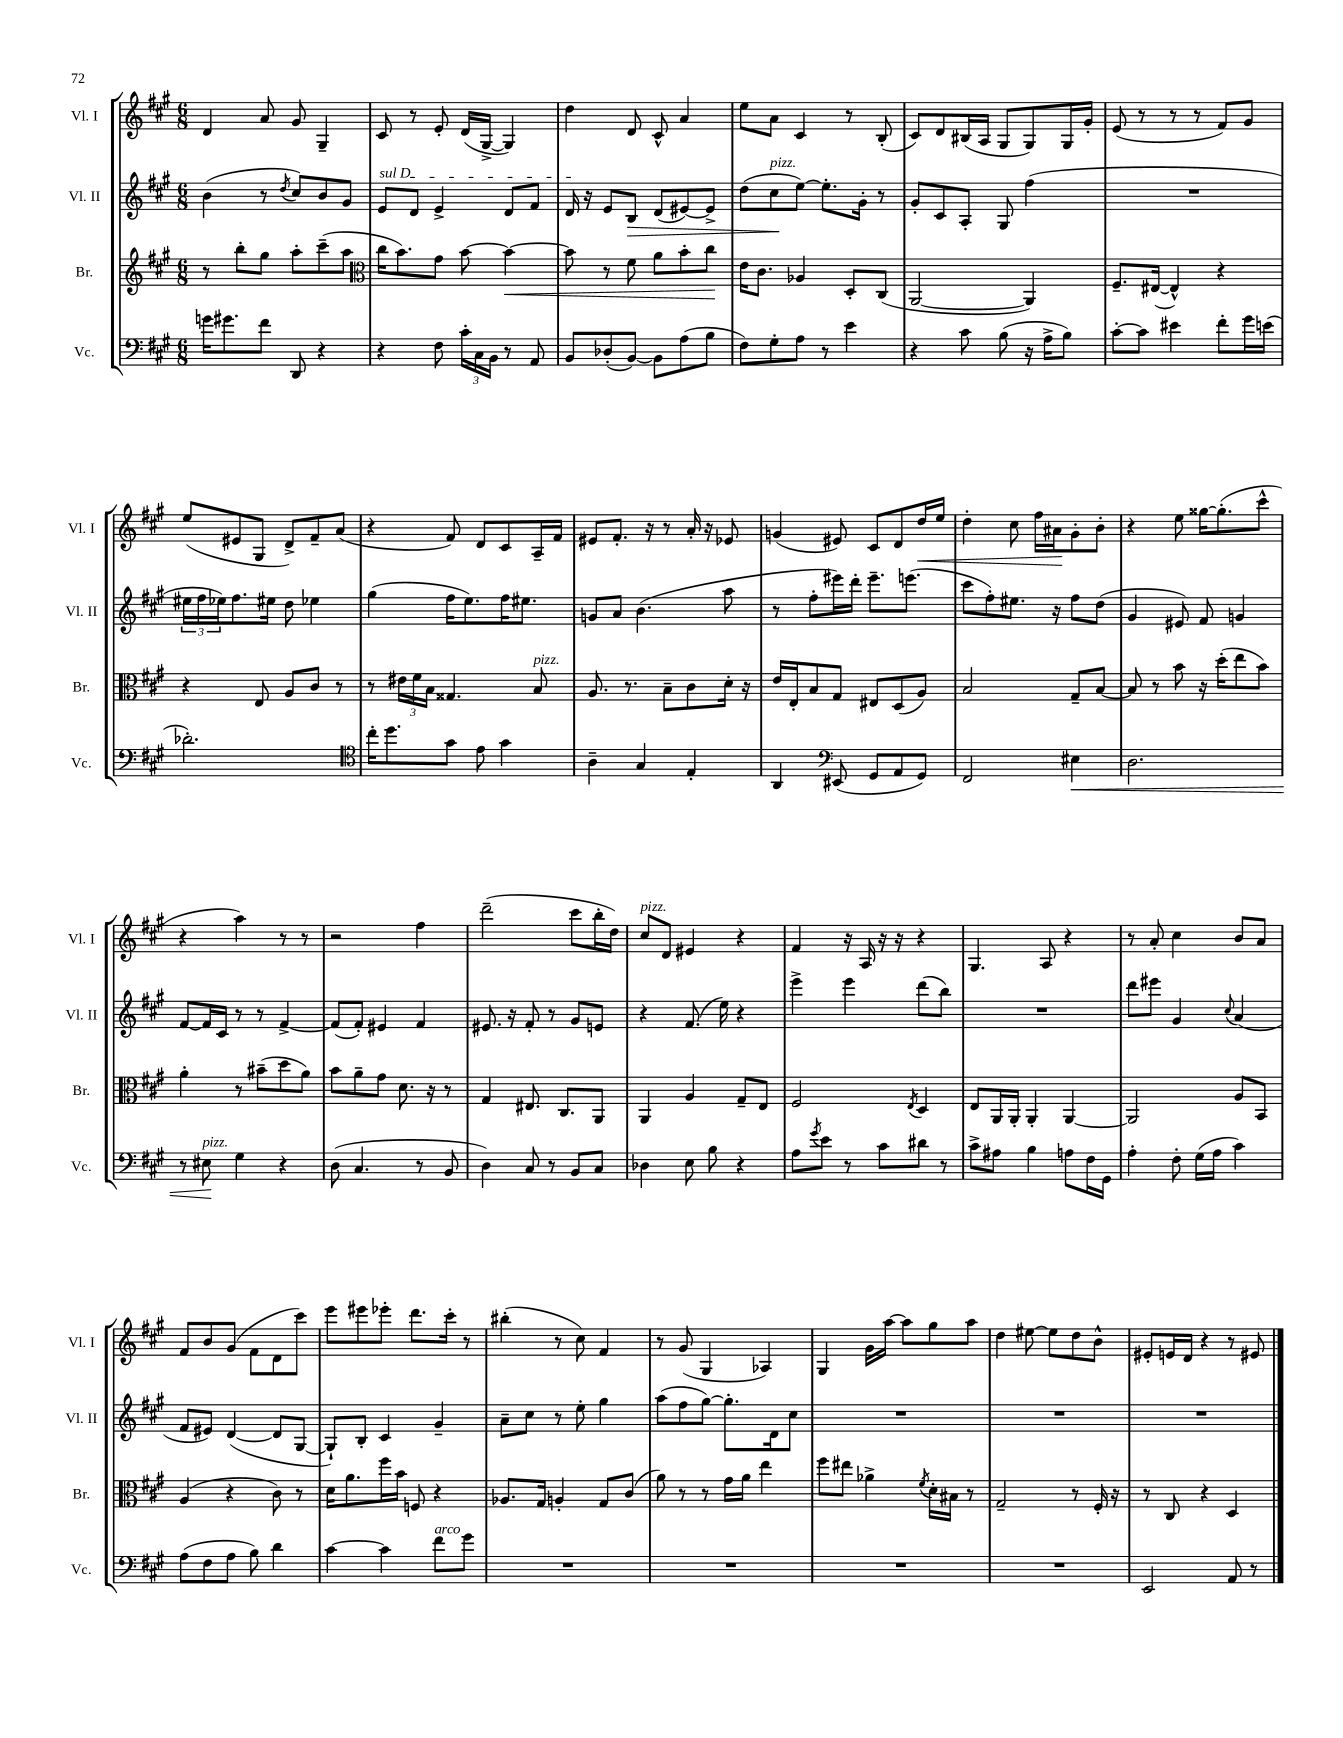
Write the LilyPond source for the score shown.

<<
\new StaffGroup <<
\new Staff = "s0" \with { instrumentName = "Vl. I" shortInstrumentName = "Vl. I" } {
    \clef treble \key a \major \numericTimeSignature \time 6/8
    d'4 a'8 gis'8 gis4-- |
    cis'8 r8 e'8-. d'16( gis16~-> gis4) |
    d''4 d'8 cis'8-^ a'4 |
    e''8 a'8 cis'4 r8 b8-.( |
    cis'8) d'8 bis16( a16 gis8 gis8) gis16 gis'16-. |
    e'8( r8 r8 r8 fis'8) gis'8 |
    e''8( eis'8 gis8 d'8->) fis'8-- a'8( |
    r4 fis'8) d'8 cis'8 a16-- fis'16 |
    eis'8 fis'8.-. r16 r8 a'16-. r16 ees'8 |
    g'4( eis'8) cis'8 d'8 d''16\< e''16 |
    d''4-. cis''8 fis''16 ais'16\! gis'8-. b'8-. |
    r4 e''8 gisis''16~ gisis''8.-.( cis'''8-^ |
    r4 a''4) r8 r8 |
    r2 fis''4 |
    d'''2--( cis'''8 b''16-. d''16) |
    cis''8^\markup { \italic "pizz." } d'8 eis'4 r4 |
    fis'4 r16 a16 r16 r16 r4 |
    gis4. a8 r4 |
    r8 a'8-. cis''4 b'8 a'8 |
    fis'8 b'8 gis'8( fis'8 d'8 cis'''8) |
    e'''8 eis'''8 ees'''8-. d'''8. cis'''16-. r8 |
    bis''4-.( r8 cis''8) fis'4 |
    r8 gis'8( gis4 aes4) |
    gis4 gis'16 a''16~ a''8 gis''8 a''8 |
    d''4 eis''8~ eis''8 d''8 b'8-^ |
    eis'8-. e'16 d'16 r4 r8 eis'8 \bar "|." |
}
\new Staff = "s1" \with { instrumentName = "Vl. II" shortInstrumentName = "Vl. II" } {
    \clef treble \key a \major \numericTimeSignature \time 6/8
    b'4( r8 \acciaccatura { d''8 } cis''8) b'8 gis'8 |
    \once \override TextSpanner.bound-details.left.text = \markup { \italic "sul D" } e'8\startTextSpan d'8 e'4-> d'8 fis'8 |
    d'16\stopTextSpan r16 e'8 b8\> d'8( eis'8~) eis'8-> |
    d''8( cis''8\!^\markup { \italic "pizz." } e''8~) e''8.-. gis'16-. r8 |
    gis'8-. cis'8 a8-. gis8 fis''4( |
    R2. |
    \tuplet 3/2 { eis''16 fis''16 ees''16) } fis''8. eis''16 d''8 ees''4 |
    gis''4( fis''16 e''8.) fis''16 eis''8. |
    g'8 a'8 b'4.( a''8 |
    r8 fis''8-. eis'''16) d'''16-. eis'''8.-- e'''8.( |
    cis'''8 fis''8-.) eis''8. r16 fis''8 d''8( |
    gis'4 eis'8) fis'8 g'4 |
    fis'8~ fis'16 cis'16 r8 r8 fis'4~-> |
    fis'8( fis'8-.) eis'4 fis'4 |
    eis'8. r16 fis'8-. r8 gis'8 e'8 |
    r4 fis'8.( e''16) r4 |
    e'''4-> e'''4 d'''8( b''8) |
    R2. |
    d'''8 eis'''8 gis'4 \appoggiatura { cis''8 } a'4( |
    fis'8 eis'8) d'4~( d'8 gis8~ |
    gis8-!) b8-. cis'4 gis'4-- |
    a'8-- cis''8 r8 e''8-. gis''4 |
    a''8( fis''8 gis''8~) gis''8.-. d'16 cis''8 |
    R2. |
    R2. |
    R2. \bar "|." |
}
\new Staff = "s2" \with { instrumentName = "Br." shortInstrumentName = "Br." } {
    \clef treble \key a \major \numericTimeSignature \time 6/8
    r8 b''8-. gis''8 a''8-. cis'''8--( a''8 |
    \clef alto cis''16 b'8.) gis'8 b'8~ b'4~\< |
    b'8 r8 fis'8 a'8 b'8-. cis''8\! |
    e'16 cis'8. aes4 d8-. cis8( |
    a,2~ a,4) |
    fis8.-- eis16~( eis4-^) r4 |
    r4 e8 a8 cis'8 r8 |
    r8 \tuplet 3/2 { eis'16 fis'16 b16 } gisis4. b8^\markup { \italic "pizz." } |
    a8. r8. b8-- cis'8 d'16-. r16 |
    e'16 e16-. b8 gis8 eis8 d8( a8) |
    b2 gis8-- b8~ |
    b8 r8 b'8 r16 d''16-.( e''8 b'8) |
    a'4-. r8 bis'8--( d''8 a'8) |
    b'8 a'8-- gis'8 d'8. r16 r8 |
    gis4 eis8. cis8. a,8 |
    a,4 a4 gis8-- e8 |
    fis2 \acciaccatura { e8 } d4 |
    e8 a,16 a,16-. a,4-. a,4~ |
    a,2 a8 b,8 |
    a4( r4 cis'8) r8 |
    d'16 a'8. fis''16 b'16 f8 r4 |
    aes8. gis16 a4-. gis8 cis'8( |
    a'8) r8 r8 gis'16 a'16 e''4 |
    fis''8 eis''8 aes'4-> \acciaccatura { fis'8 } d'16-. bis16 r8 |
    gis2-- r8 fis16-. r16 |
    r8 cis8 r4 d4 \bar "|." |
}
\new Staff = "s3" \with { instrumentName = "Vc." shortInstrumentName = "Vc." } {
    \clef bass \key a \major \numericTimeSignature \time 6/8
    g'16 gis'8. fis'8 d,8 r4 |
    r4 fis8 \tuplet 3/2 { cis'16-. cis16 b,16 } r8 a,8 |
    b,8 des8-.( b,8~) b,8 a8( b8 |
    fis8) gis8-. a8 r8 e'4 |
    r4 cis'8 b8( r16 a16-> b8) |
    cis'8~-. cis'8 eis'4 fis'8-. gis'16 e'16( |
    des'2.-.) |
    \clef tenor cis''16-. d''8. gis'8 e'8 gis'4 |
    a4-- gis4 e4-. |
    a,4 \clef bass eis,8( gis,8 a,8 gis,8) |
    fis,2 eis4\< |
    d2. |
    r8 eis8\!^\markup { \italic "pizz." } gis4 r4 |
    d8( cis4. r8 b,8 |
    d4) cis8 r8 b,8 cis8 |
    des4 e8 b8 r4 |
    a8 \acciaccatura { gis'8 } e'8 r8 cis'8 dis'8 r8 |
    cis'8-> ais8 b4 a8 fis16 gis,16 |
    a4-. fis8-. gis16( a16 cis'4) |
    a8( fis8 a8 b8) d'4 |
    cis'4~ cis'4 fis'8^\markup { \italic "arco" } gis'8 |
    R2. |
    R2. |
    R2. |
    R2. |
    e,2 a,8 r8 \bar "|." |
}
>>
>>
\layout { \context { \Score \remove "Bar_number_engraver" } }
